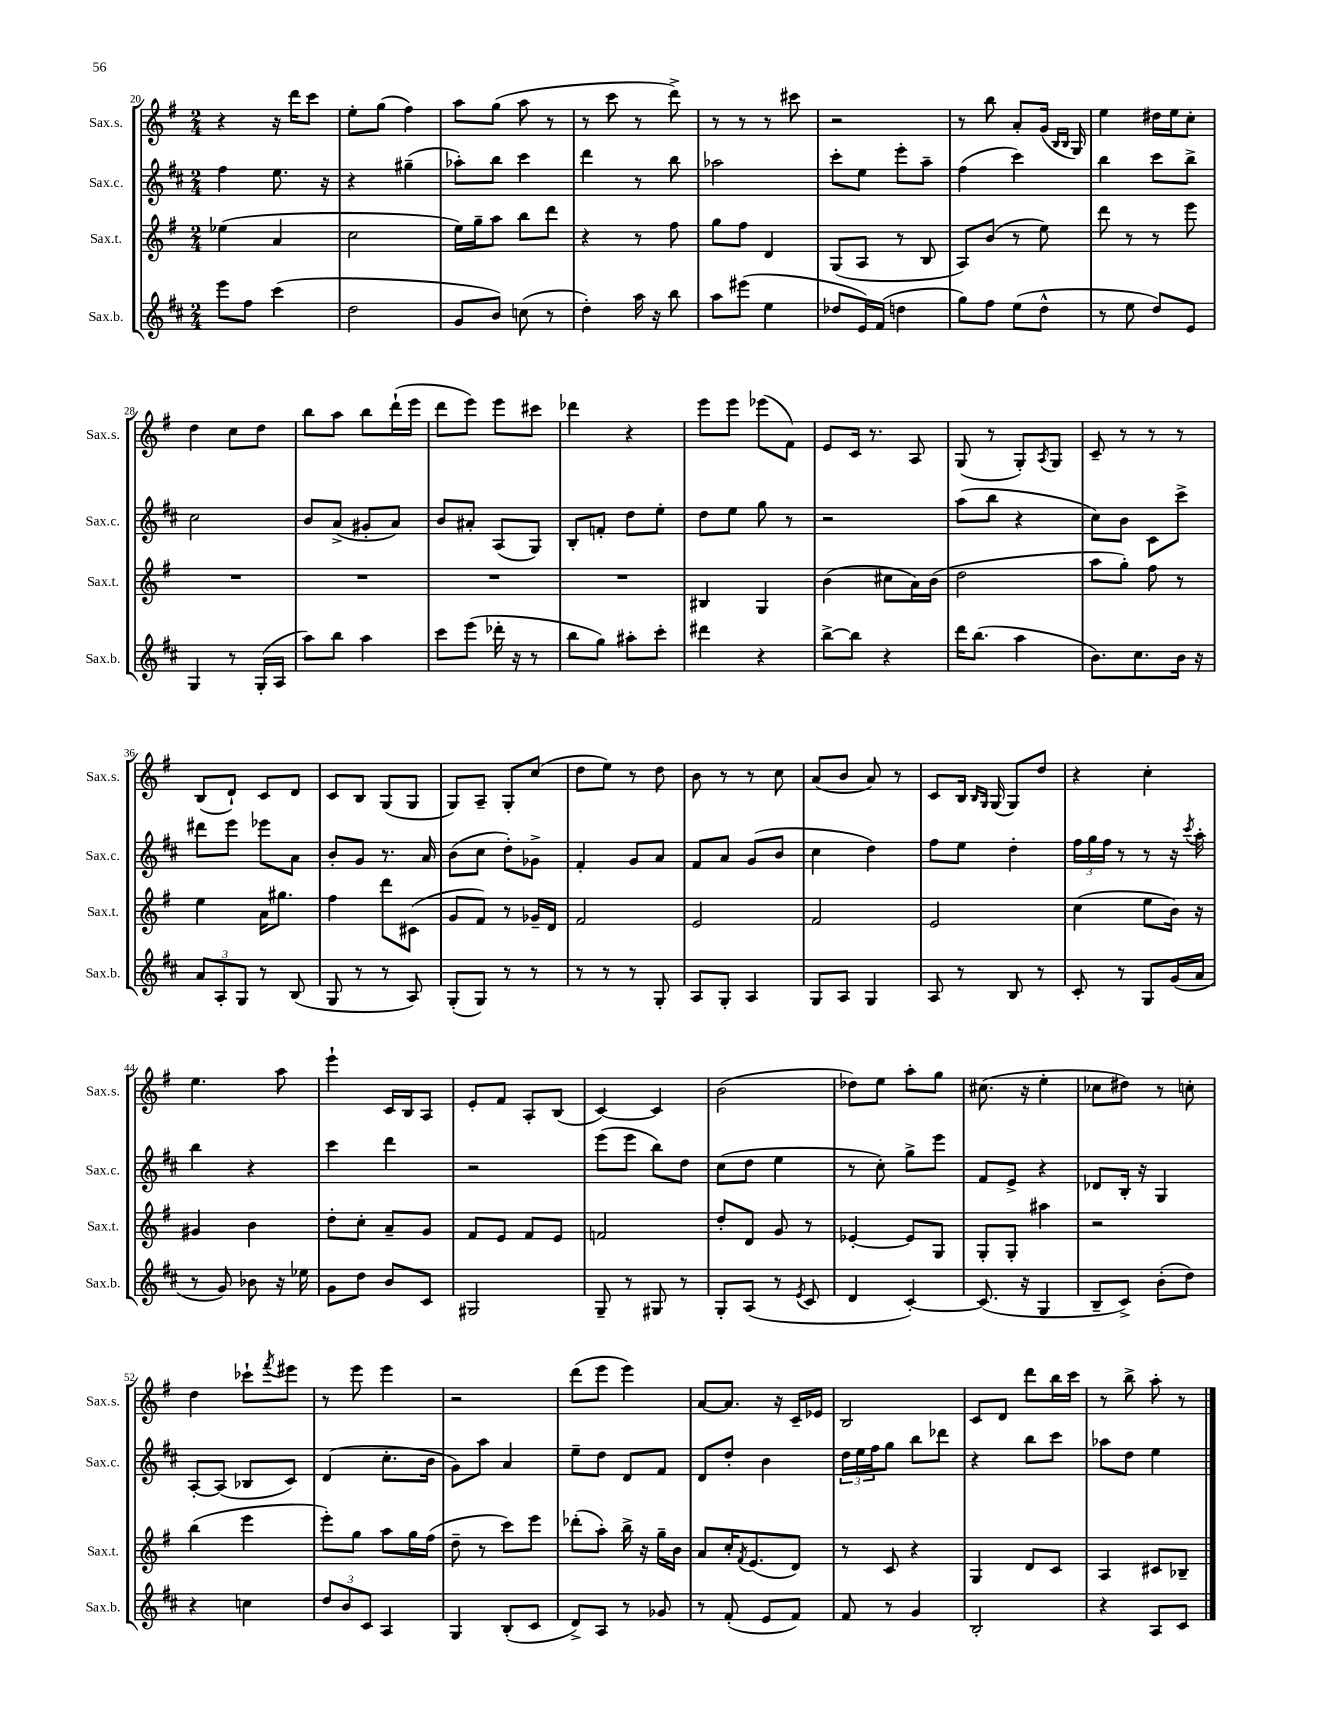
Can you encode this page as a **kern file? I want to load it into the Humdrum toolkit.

**kern	**kern	**kern	**kern
*staff4	*staff3	*staff2	*staff1
*clefG2	*clefG2	*clefG2	*clefG2
*k[f#c#]	*k[f#]	*k[f#c#]	*k[f#]
*M2/4	*M2/4	*M2/4	*M2/4
8eee\L	(4ee-\	4ff#\	4r
8ff#\J	.	.	.
(4ccc#\	4a/	8.ee\	16r
.	.	.	16ddd\LK
.	.	.	8ccc\J
.	.	16r	.
=	=	=	=
2dd\	2cc\	4r	8ee'\L
.	.	.	(8gg\J
.	.	(4gg#~\	4ff#\)
=	=	=	=
8g/L	16ee\LL)	8aa-'\L)	8aa\L
.	16gg~\J	.	.
8b/J)	8aa\J	8bb\J	(8gg\J
(8cc\	8bb\L	4ccc#\	8aa\
8r	8ddd\J	.	8r
=	=	=	=
4dd'\)	4r	4ddd\	8r
.	.	.	8ccc\
16aa\	8r	8r	8r
16r	.	.	.
8bb\	8ff#\	8bb\	8ddd^\)
=	=	=	=
8aa\L	8gg\L	2aa-\	8r
(8eee#\J	8ff#\J	.	8r
4ee\	4d/	.	8r
.	.	.	8ccc#\
=	=	=	=
8dd-/L	(8G/L	8ccc#'\L	2r
16e/L)	8A/J	8ee\J	.
(16f#/JJ	.	.	.
4dd\	8r	8eee'\L	.
.	8B/	8aa~\J	.
=	=	=	=
8gg\L)	8A/L)	(4ff#\	8r
8ff#\J	(8b/J	.	8bb\
(8ee\L	8r	4ccc#\)	8a'/L
8dd^^\J	8ee\)	.	(16g/Jk
.	.	.	16qqB/LL
.	.	.	16qqB/JJ
.	.	.	16G/)
=	=	=	=
8r	8ddd\	4bb\	4ee\
8ee\	8r	.	.
8dd/L)	8r	8ccc#\L	16dd#\LL
.	.	.	16ee\J
8e/J	8eee\	8bb^\J	8cc'\J
=	=	=	=
4G/	2r	2cc#\	4dd\
8r	.	.	8cc\L
(16G'/LL	.	.	8dd\J
16A/JJ	.	.	.
=	=	=	=
8aa\L)	2r	8b/L	8bb\L
8bb\J	.	(8a^/J	8aa\J
4aa\	.	8g#'/L	8bb\L
.	.	8a/J)	(16ddd`\L
.	.	.	16eee\JJ
=	=	=	=
8ccc#\L	2r	8b/L	8ddd\L
(8eee\J	.	8a#'/J	8eee\J)
16ddd-'\	.	(8A/L	8eee\L
16r	.	.	.
8r	.	8G/J)	8ccc#\J
=	=	=	=
8bb\L	2r	8B'/L	4ddd-\
8gg\J)	.	8f'/J	.
8aa#'\L	.	8dd\L	4r
8ccc#'\J	.	8ee'\J	.
=	=	=	=
4ddd#\	4B#/	8dd\L	8eee\L
.	.	8ee\J	8eee\J
4r	4G/	8gg\	(8eee-\L
.	.	8r	8f#\J)
=	=	=	=
[8bb^\L	(4b\	2r	8e/L
8bb\]J	.	.	16c/Jk
.	.	.	8.r
4r	8cc#\L	.	.
.	16a\L)	.	8A/
.	(16b\JJ	.	.
=	=	=	=
16ddd\LK	2dd\	(8aa\L	(8G/
(8.bb\J	.	.	.
.	.	8bb\J	8r
4aa\	.	4r	8G'/L)
.	.	.	8qA/
.	.	.	8G/J
=	=	=	=
8.b\L)	8aa\L	8cc#\L)	8c~/
.	8gg'\J)	8b\J	8r
8.cc#\	.	.	.
.	8ff#\	8c#\L	8r
16b\Jk	8r	8ccc#^\J	8r
16r	.	.	.
=	=	=	=
12a/L	4ee\	8ddd#\L	(8B/L
12A'/	.	.	.
.	.	8eee\J	8d`/J)
12G/J	.	.	.
8r	16a\LK	8eee-\L	8c/L
.	8.gg#\J	.	.
(8B/	.	8a\J	8d/J
=	=	=	=
8G/	4ff#\	8b'/L	8c/L
8r	.	8g/J	8B/J
8r	8ddd\L	8.r	(8G/L
8A/)	(8c#\J	.	8G/J
.	.	16a/	.
=	=	=	=
(8G'/L	8g/L	(8b\L	8G/L)
8G/J)	8f#/J)	8cc#\J	8A~/J
8r	8r	8dd'\L)	8G'/L
8r	16g-~/LL	8g-^\J	(8cc/J
.	16d/JJ	.	.
=	=	=	=
8r	2f#/	4f#'/	8dd\L
8r	.	.	8ee\J)
8r	.	8g/L	8r
8G'/	.	8a/J	8dd\
=	=	=	=
8A/L	2e/	8f#/L	8b\
8G'/J	.	8a/J	8r
4A/	.	(8g/L	8r
.	.	8b/J	8cc\
=	=	=	=
8G/L	2f#/	4cc#\	(8a/L
8A/J	.	.	8b/J
4G/	.	4dd\)	8a/)
.	.	.	8r
=	=	=	=
8A/	2e/	8ff#\L	8c/L
8r	.	8ee\J	16B/Jk
.	.	.	16qqB/LL
.	.	.	16qqG/JJ
.	.	.	(16G/
8B/	.	4dd'\	8G/L)
8r	.	.	8dd/J
=	=	=	=
8c#'/	(4cc\	24ff#\LL	4r
.	.	24gg\	.
.	.	24ff#\JJ	.
8r	.	8r	.
8G/L	8ee\L	8r	4cc'\
(16g/L	16b\Jk)	16r	.
.	.	8qccc#/	.
16a/JJ	16r	16aa'\	.
=	=	=	=
8r	4g#/	4bb\	4.ee\
8g/)	.	.	.
8b-\	4b\	4r	.
16r	.	.	8aa\
16ee-\	.	.	.
=	=	=	=
8g\L	8dd'\L	4ccc#\	4eee`\
8dd\J	8cc'\J	.	.
8b/L	8a~/L	4ddd\	16c/LL
.	.	.	16B/J
8c#/J	8g/J	.	8A/J
=	=	=	=
2G#/	8f#/L	2r	8e'/L
.	8e/J	.	8f#/J
.	8f#/L	.	8A'/L
.	8e/J	.	(8B/J
=	=	=	=
8G~/	2f/	(8eee\L	[4c/)
8r	.	8eee\J	.
8G#/	.	8bb\L)	4c/]
8r	.	8dd\J	.
=	=	=	=
8G'/L	8dd'/L	(8cc#\L	(2b\
(8A/J	8d/J	8dd\J	.
8r	8g/	4ee\	.
8qe/	.	.	.
8c#/	8r	.	.
=	=	=	=
4d/	[4e-'/	8r	8dd-\L)
.	.	8cc#'\)	8ee\J
[4c#'/)	8e-/]L	8gg^\L	8aa'\L
.	8G/J	8eee\J	8gg\J
=	=	=	=
(8.c#/]	8G'/L	8f#/L	(8.cc#\
.	8G'/J	8e^/J	.
16r	.	.	16r
4G/	4aa#\	4r	4ee'\
=	=	=	=
8B~/L	2r	8d-/L	8cc-\L
8c#^/J)	.	16B'/Jk	8dd#\J)
.	.	16r	.
(8b'\L	.	4G/	8r
8dd\J)	.	.	8cc'\
=	=	=	=
4r	(4bb\	[8A'/L	4dd\
.	.	(8A/]J	.
4cc\	4eee\	8B-/L	8ccc-`\L
.	.	.	8qfff#/
.	.	8c#/J)	8eee#\J
=	=	=	=
12dd/L	8eee'\L)	(4d/	8r
12b/	.	.	.
.	8gg\J	.	8eee\
12c#/J	.	.	.
4A/	8aa\L	8.cc#'\L	4eee\
.	16gg\L	.	.
.	(16ff#\JJ	16b\Jk	.
=	=	=	=
4G/	8dd~\	8g\L)	2r
.	8r	8aa\J	.
(8B'/L	8ccc\L)	4a/	.
8c#/J	8eee\J	.	.
=	=	=	=
8d^/L)	(8ddd-'\L	8ee~\L	(8ddd\L
8A/J	8aa'\J)	8dd\J	8eee\J
8r	16bb^\	8d/L	4eee\)
.	16r	.	.
8g-/	16gg~\LL	8f#/J	.
.	16b\JJ	.	.
=	=	=	=
8r	8a/L	8d/L	[8a/L
(8f#'/	16cc'/K	8dd'/J	8.a/]J
.	8qf#/	.	.
.	(8.e/	.	.
8e/L	.	4b\	.
.	.	.	16r
8f#/J)	8d/J)	.	16c~/LL
.	.	.	16e-/JJ
=	=	=	=
8f#/	8r	24dd\LL	2B/
.	.	24ee\	.
.	.	24ff#\J	.
8r	8c/	8gg\J	.
4g/	4r	8bb\L	.
.	.	8ddd-\J	.
=	=	=	=
2B'/	4G/	4r	8c/L
.	.	.	8d/J
.	8d/L	8bb\L	8ddd\L
.	8c/J	8ccc#\J	16bb\L
.	.	.	16ccc\JJ
=	=	=	=
4r	4A/	8aa-\L	8r
.	.	8dd\J	8bb^\
8A/L	8c#/L	4ee\	8aa'\
8c#/J	8B-~/J	.	8r
==	==	==	==
*-	*-	*-	*-
